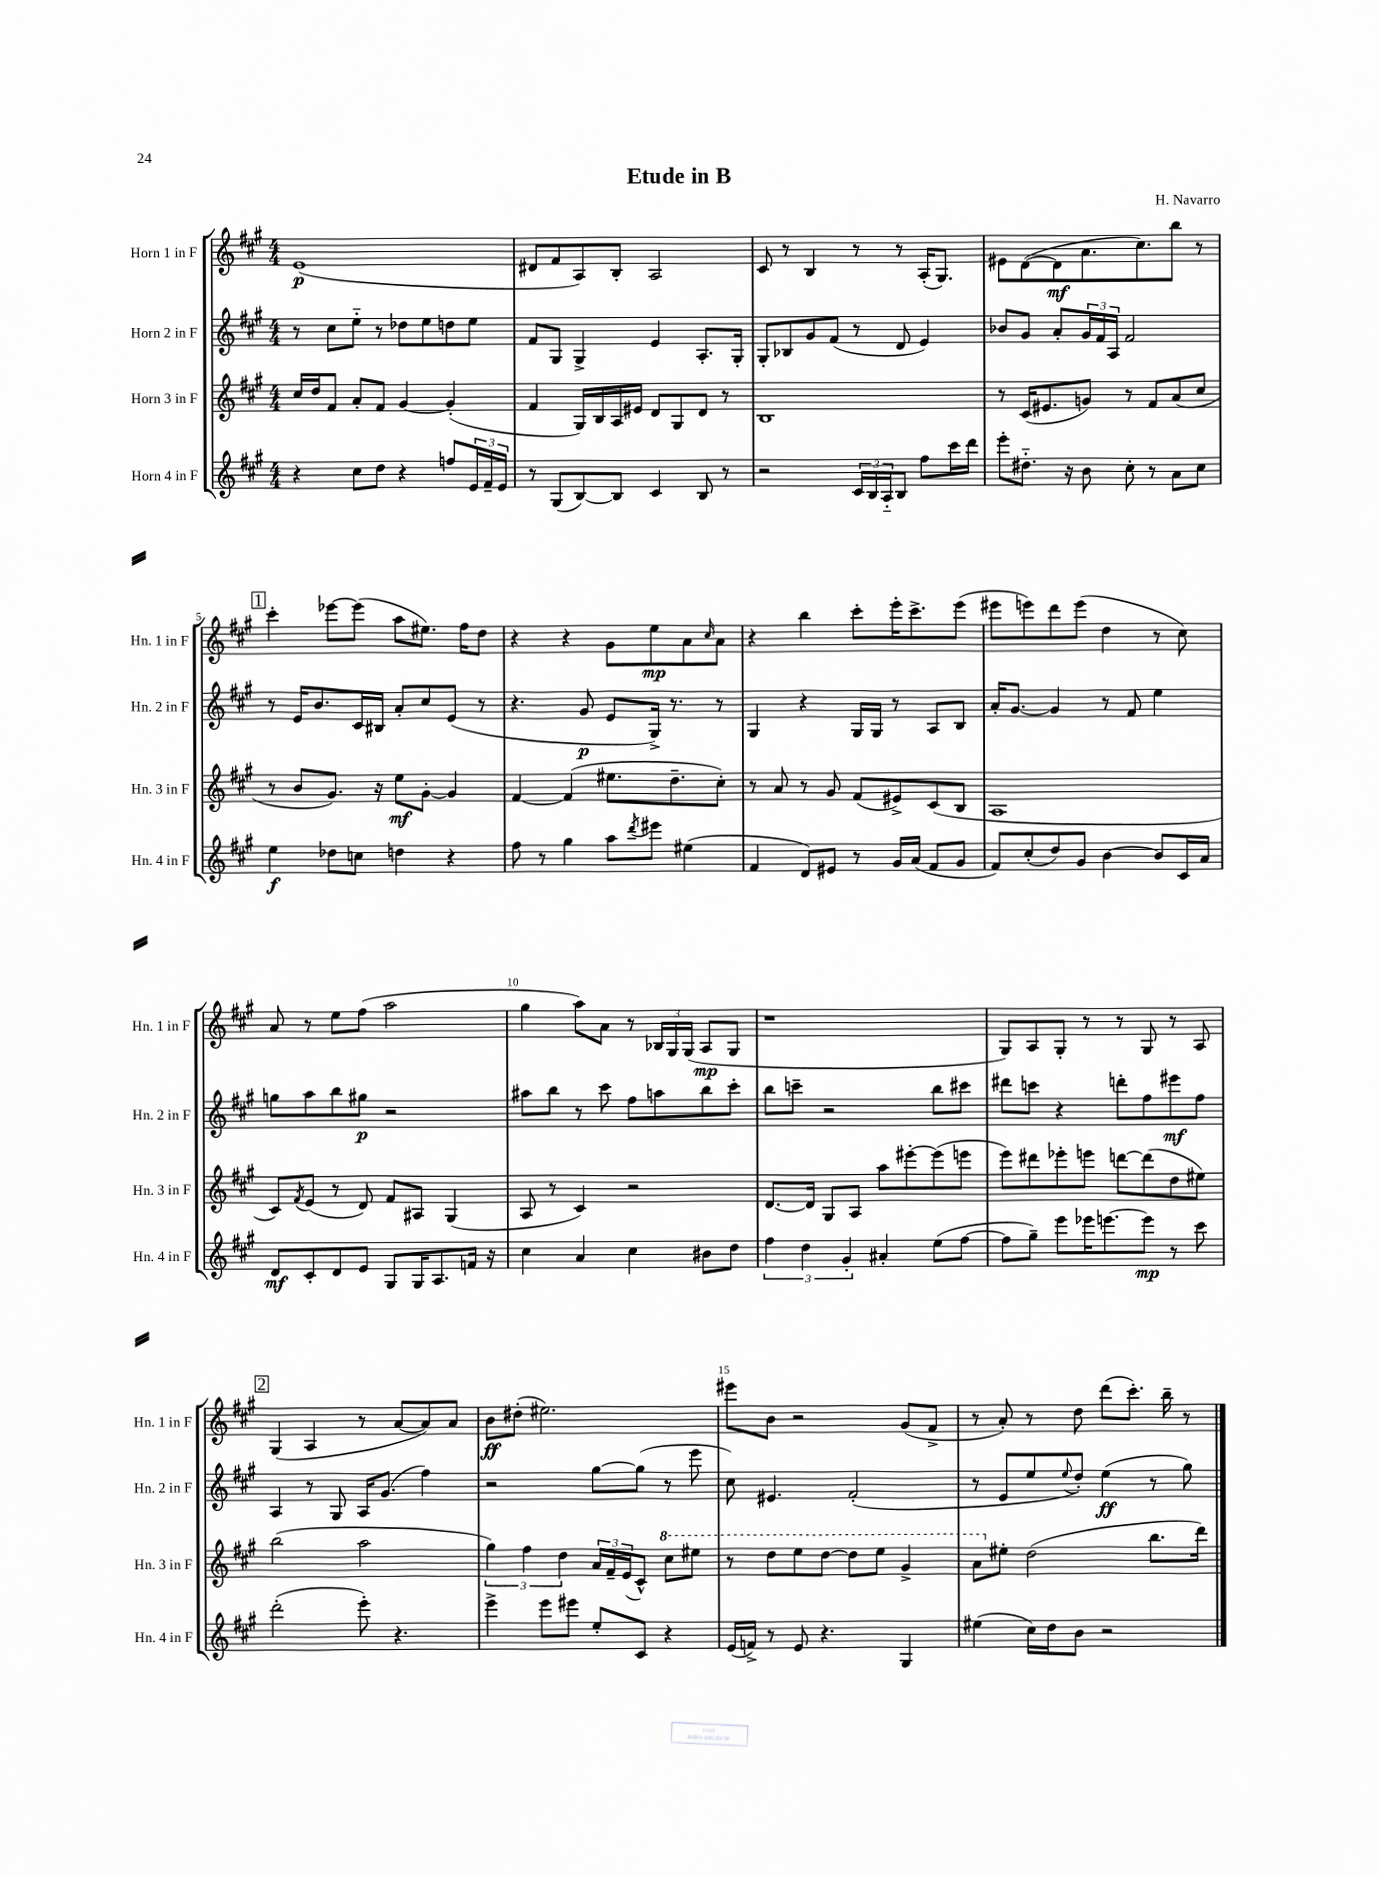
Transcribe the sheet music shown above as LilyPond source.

\header { title = "Etude in B" composer = "H. Navarro" }
<<
\new StaffGroup <<
\new Staff = "s0" \with { instrumentName = "Horn 1 in F" shortInstrumentName = "Hn. 1 in F" } {
    \clef treble \key a \major \numericTimeSignature \time 4/4
    e'1\p( |
    dis'8 fis'8 a8) b8-. a2 |
    cis'8 r8 b4 r8 r8 a16-.( gis8.) |
    eis'8 d'8~( d'8\mf a'8. cis''8.) b''8 r8 |
    \mark \markup { \box "1" } cis'''4-. ees'''8~ ees'''8( a''8 eis''8.) fis''16 d''8 |
    r4 r4 gis'8 e''8\mp a'8 \grace { cis''16 } a'8 |
    r4 b''4 cis'''8-. e'''16-. cis'''8.-> e'''8( |
    eis'''8 e'''8) d'''8 e'''8( d''4 r8 cis''8) |
    a'8 r8 e''8 fis''8( a''2 |
    gis''4 a''8) a'8 r8 \tuplet 3/2 { bes16 gis16 gis16( } a8\mp gis8 |
    r1 |
    gis8) a8 gis8-. r8 r8 gis8 r8 a8 |
    \mark \markup { \box "2" } gis4( a4 r8 a'8~ a'8) a'8 |
    b'8\ff dis''8-.( eis''2.) |
    eis'''8 b'8 r2 gis'8( fis'8-> |
    r8 a'8-.) r8 d''8 d'''8( cis'''8.-.) b''16-- r8 \bar "|." |
}
\new Staff = "s1" \with { instrumentName = "Horn 2 in F" shortInstrumentName = "Hn. 2 in F" } {
    \clef treble \key a \major \numericTimeSignature \time 4/4
    r8 cis''8 e''8-_ r8 des''8 e''8 d''8 e''8 |
    fis'8 gis8 gis4-> e'4 a8.-. gis16-. |
    gis8-. bes8 gis'8 fis'8( r8 d'8 e'4) |
    bes'8 gis'8 a'8-. \tuplet 3/2 { gis'16 fis'16 a16 } fis'2 |
    \mark \markup { \box "1" } r8 e'16 b'8. cis'16 bis16 a'8-. cis''8 e'8( r8 |
    r4. gis'8\p e'8 gis16->) r8. r8 |
    gis4 r4 gis16 gis16 r8 a8 b8 |
    a'16-. gis'8.~ gis'4 r8 fis'8 e''4 |
    g''8 a''8 b''8 gis''8\p r2 |
    ais''8 b''8 r8 cis'''8 fis''8 a''8 b''8 cis'''8-. |
    b''8 c'''8-- r2 b''8 cis'''8 |
    dis'''8 c'''8 r4 d'''8-. fis''8 eis'''8\mf fis''8 |
    \mark \markup { \box "2" } a4 r8 gis8 a16 gis'8.( fis''4) |
    r2 gis''8~ gis''8( r8 e'''8 |
    cis''8) eis'4. fis'2-.( |
    r8 e'8 e''8 \appoggiatura { e''8 } d''8-.) e''4\ff( r8 gis''8) \bar "|." |
}
\new Staff = "s2" \with { instrumentName = "Horn 3 in F" shortInstrumentName = "Hn. 3 in F" } {
    \clef treble \key a \major \numericTimeSignature \time 4/4
    cis''16 d''16 fis'8 a'8-. fis'8 gis'4~ gis'4-.( |
    fis'4 gis16) b16 a16 eis'16 d'8 gis8 d'8 r8 |
    b1 |
    r8 cis'16( eis'8. g'8) r8 fis'8 a'8( cis''8 |
    \mark \markup { \box "1" } r8 b'8 gis'8.) r16 e''8\mf gis'8~-. gis'4 |
    fis'4~ fis'4( eis''8. d''8.-- cis''8-.) |
    r8 a'8 r8 gis'8 fis'8( eis'8->) cis'8( b8 |
    a1 |
    cis'8) \acciaccatura { fis'8 } e'8( r8 d'8) fis'8 ais8 gis4( |
    a8 r8 cis'4) r2 |
    d'8.~ d'16 gis8 a8 a''8 eis'''8~-. eis'''8( e'''8 |
    e'''8) dis'''8 ees'''8-. e'''8 d'''8~ d'''8( d''8 eis''8) |
    \mark \markup { \box "2" } b''2( a''2 |
    \tuplet 3/2 { gis''4) fis''4 d''4 } \tuplet 3/2 { a'16 fis'16-- e'16( } cis'8-^) \ottava #1 cis'''8 eis'''8 |
    r8 d'''8 e'''8 d'''8~ d'''8 e'''8 gis''4-> |
    a''8 \ottava #0 eis''8-. d''2( b''8. d'''16) \bar "|." |
}
\new Staff = "s3" \with { instrumentName = "Horn 4 in F" shortInstrumentName = "Hn. 4 in F" } {
    \clef treble \key a \major \numericTimeSignature \time 4/4
    r4 cis''8 d''8 r4 f''8 \tuplet 3/2 { e'16 fis'16-- e'16 } |
    r8 gis8( b8~) b8 cis'4 b8 r8 |
    r2 \tuplet 3/2 { cis'16 b16 a16-_ } b8 fis''8 cis'''16 d'''16 |
    e'''8-. dis''8.-_ r16 b'8 cis''8-. r8 a'8 cis''8 |
    \mark \markup { \box "1" } e''4\f des''8 c''8 d''4 r4 |
    fis''8 r8 gis''4 a''8 \acciaccatura { d'''8 } eis'''8 eis''4( |
    fis'4 d'8) eis'8 r8 gis'16 a'16( fis'8 gis'8 |
    fis'8) cis''8-.( d''8) gis'8 b'4~ b'8 cis'16 a'16 |
    d'8\mf cis'8-. d'8 e'8 gis8 gis16 a8. f'16 r16 |
    cis''4 a'4 cis''4 bis'8 d''8 |
    \tuplet 3/2 { fis''4 d''4 gis'4-. } ais'4-. e''8( fis''8~ |
    fis''8 gis''8--) e'''8 ees'''16 e'''8.~ e'''8\mp r8 cis'''8 |
    \mark \markup { \box "2" } d'''2-.( e'''8-.) r4. |
    e'''4-> e'''8 eis'''8 e''8-. cis'8 r4 |
    e'16( f'16->) r8 e'8 r4. gis4 |
    eis''4( cis''16) d''16 b'8 r2 \bar "|." |
}
>>
>>
\layout { \context { \Score \override BarNumber.break-visibility = ##(#f #t #t) barNumberVisibility = #(every-nth-bar-number-visible 5) } }
